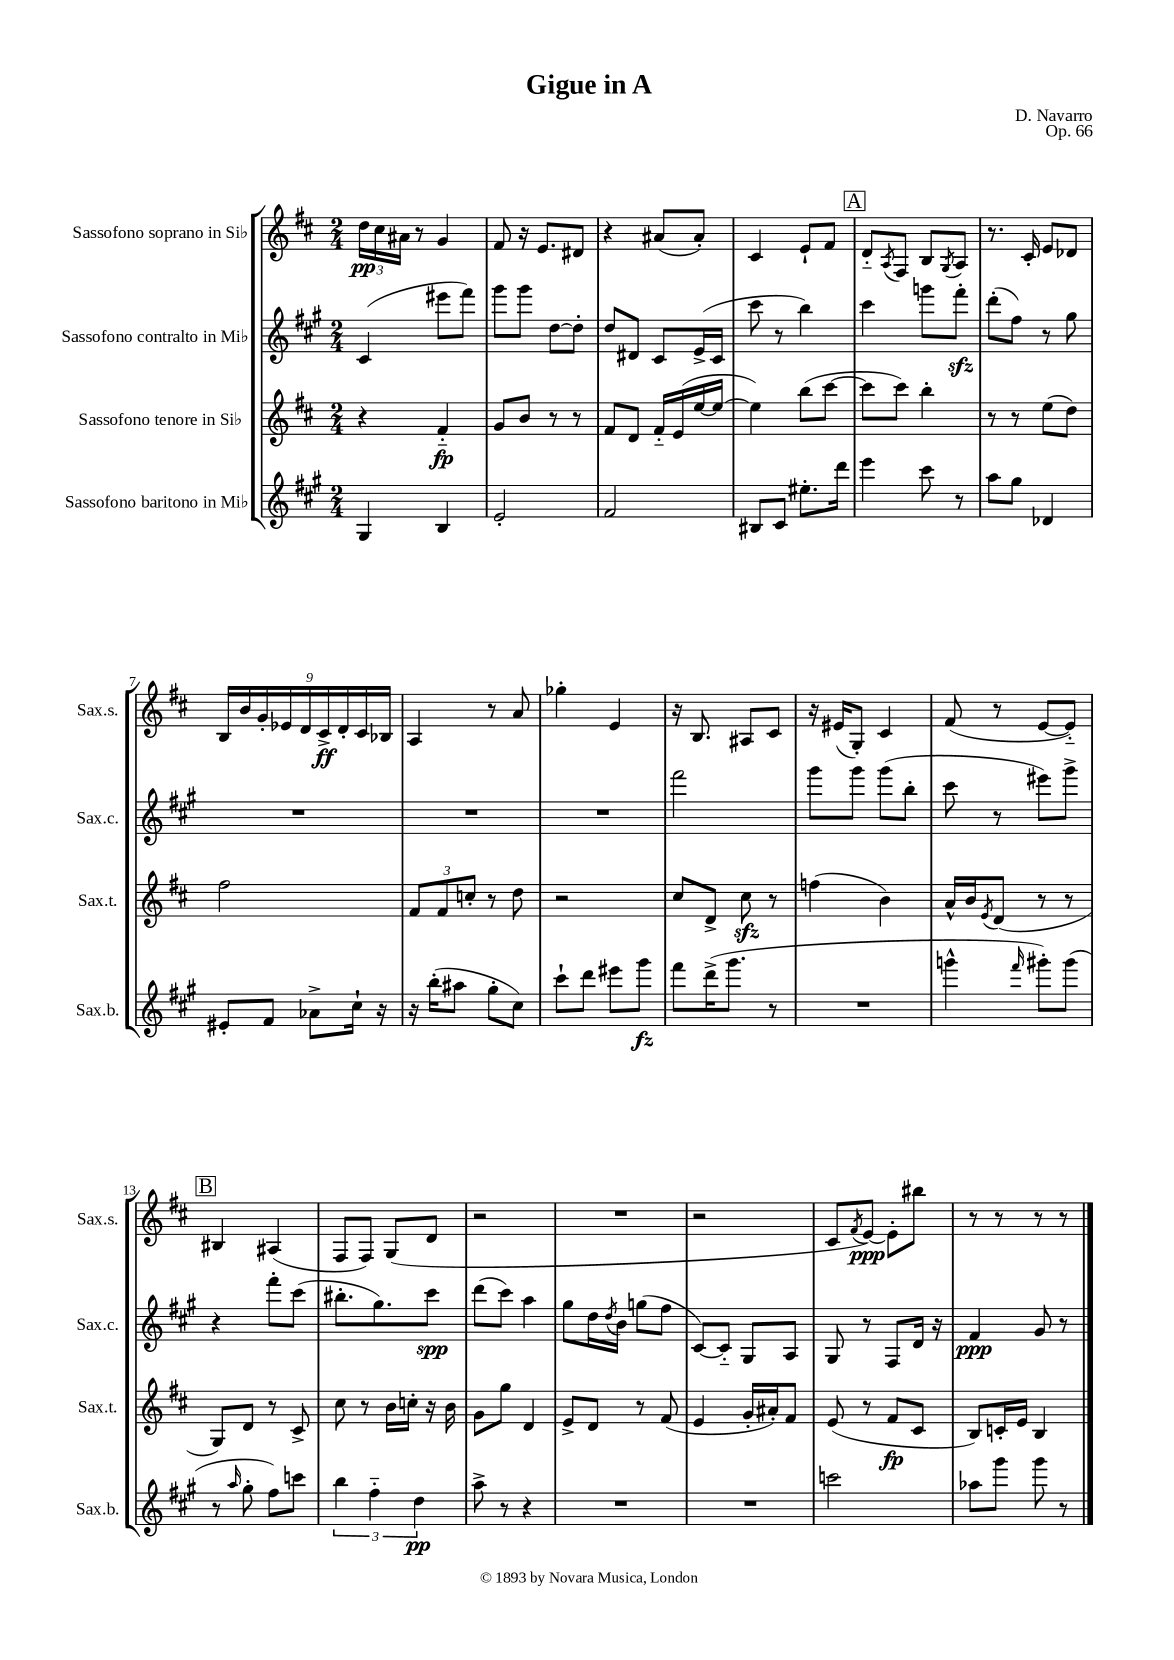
\header { title = "Gigue in A" composer = "D. Navarro" opus = "Op. 66" }
<<
\new StaffGroup <<
\new Staff = "s0" \with { instrumentName = "Sassofono soprano in Sib" shortInstrumentName = "Sax.s." } {
    \clef treble \key d \major \numericTimeSignature \time 2/4
    \tuplet 3/2 { d''16\pp cis''16 ais'16 } r8 g'4 |
    fis'8 r16 e'8. dis'8 |
    r4 ais'8( ais'8-.) |
    cis'4 e'8-! fis'8 |
    \mark \markup { \box "A" } d'8-_ \acciaccatura { a8 } fis8 b8 \acciaccatura { g8 } a8 |
    r8. cis'16-. e'8 des'8 |
    \tuplet 9/8 { b16 b'16 g'16-. ees'16 d'16 cis'16->\ff d'16-. cis'16 bes16 } |
    a4 r8 a'8 |
    ges''4-. e'4 |
    r16 b8. ais8 cis'8 |
    r16 eis'16( g8-.) cis'4 |
    fis'8( r8 e'8~ e'8-_) |
    \mark \markup { \box "B" } bis4 ais4( |
    fis8 fis8) g8( d'8 |
    r2 |
    R2 |
    r2 |
    cis'8 \acciaccatura { fis'8 } e'8~\ppp) e'8-. bis''8 |
    r8 r8 r8 r8 \bar "|." |
}
\new Staff = "s1" \with { instrumentName = "Sassofono contralto in Mib" shortInstrumentName = "Sax.c." } {
    \clef treble \key a \major \numericTimeSignature \time 2/4
    cis'4( eis'''8 fis'''8) |
    gis'''8 gis'''8 d''8~ d''8-. |
    d''8 dis'8 cis'8 e'16->( cis'16 |
    cis'''8 r8 b''4) |
    \mark \markup { \box "A" } cis'''4 g'''8 fis'''8-.\sfz |
    d'''8-.( fis''8) r8 gis''8 |
    R2 |
    R2 |
    R2 |
    fis'''2 |
    gis'''8 gis'''8 gis'''8( b''8-. |
    cis'''8 r8 eis'''8) gis'''8-> |
    \mark \markup { \box "B" } r4 fis'''8-. cis'''8( |
    bis''8.-. gis''8.) cis'''8\spp |
    d'''8( cis'''8) a''4 |
    gis''8 d''16 \acciaccatura { d''8 } b'16 g''8( fis''8 |
    cis'8~) cis'8-_ gis8 a8 |
    gis8 r8 fis8 d'16 r16 |
    fis'4\ppp gis'8 r8 \bar "|." |
}
\new Staff = "s2" \with { instrumentName = "Sassofono tenore in Sib" shortInstrumentName = "Sax.t." } {
    \clef treble \key d \major \numericTimeSignature \time 2/4
    r4 fis'4-_\fp |
    g'8 b'8 r8 r8 |
    fis'8 d'8 fis'16-_ e'16( e''16~ e''16~ |
    e''4) b''8( cis'''8~ |
    \mark \markup { \box "A" } cis'''8 cis'''8) b''4-. |
    r8 r8 e''8( d''8) |
    fis''2 |
    \tuplet 3/2 { fis'8 fis'8 c''8-. } r8 d''8 |
    r2 |
    cis''8 d'8-> cis''8\sfz r8 |
    f''4( b'4) |
    a'16-^ b'16 \acciaccatura { e'8 } d'8( r8 r8 |
    \mark \markup { \box "B" } g8) d'8 r8 cis'8-> |
    cis''8 r8 b'16 c''16-. r16 b'16 |
    g'8 g''8 d'4 |
    e'8-> d'8 r8 fis'8( |
    e'4 g'16-. ais'16-.) fis'8 |
    e'8( r8 fis'8\fp cis'8 |
    b8) c'16-. e'16 b4 \bar "|." |
}
\new Staff = "s3" \with { instrumentName = "Sassofono baritono in Mib" shortInstrumentName = "Sax.b." } {
    \clef treble \key a \major \numericTimeSignature \time 2/4
    gis4 b4 |
    e'2-. |
    fis'2 |
    bis8 cis'8 eis''8.-. d'''16 |
    \mark \markup { \box "A" } e'''4 cis'''8 r8 |
    a''8 gis''8 des'4 |
    eis'8-. fis'8 aes'8-> cis''16-! r16 |
    r16 b''16-.( ais''8 gis''8-. cis''8) |
    cis'''8-! d'''8 eis'''8 gis'''8\fz |
    fis'''8 d'''16->( gis'''8. r8 |
    R2 |
    g'''4-^ \grace { fis'''16 } gis'''8-.) gis'''8( |
    \mark \markup { \box "B" } r8 \grace { a''16 } gis''8-. fis''8) c'''8 |
    \tuplet 3/2 { b''4 fis''4-_ d''4\pp } |
    a''8-> r8 r4 |
    R2 |
    R2 |
    c'''2 |
    aes''8 gis'''8 gis'''8 r8 \bar "|." |
}
>>
>>
